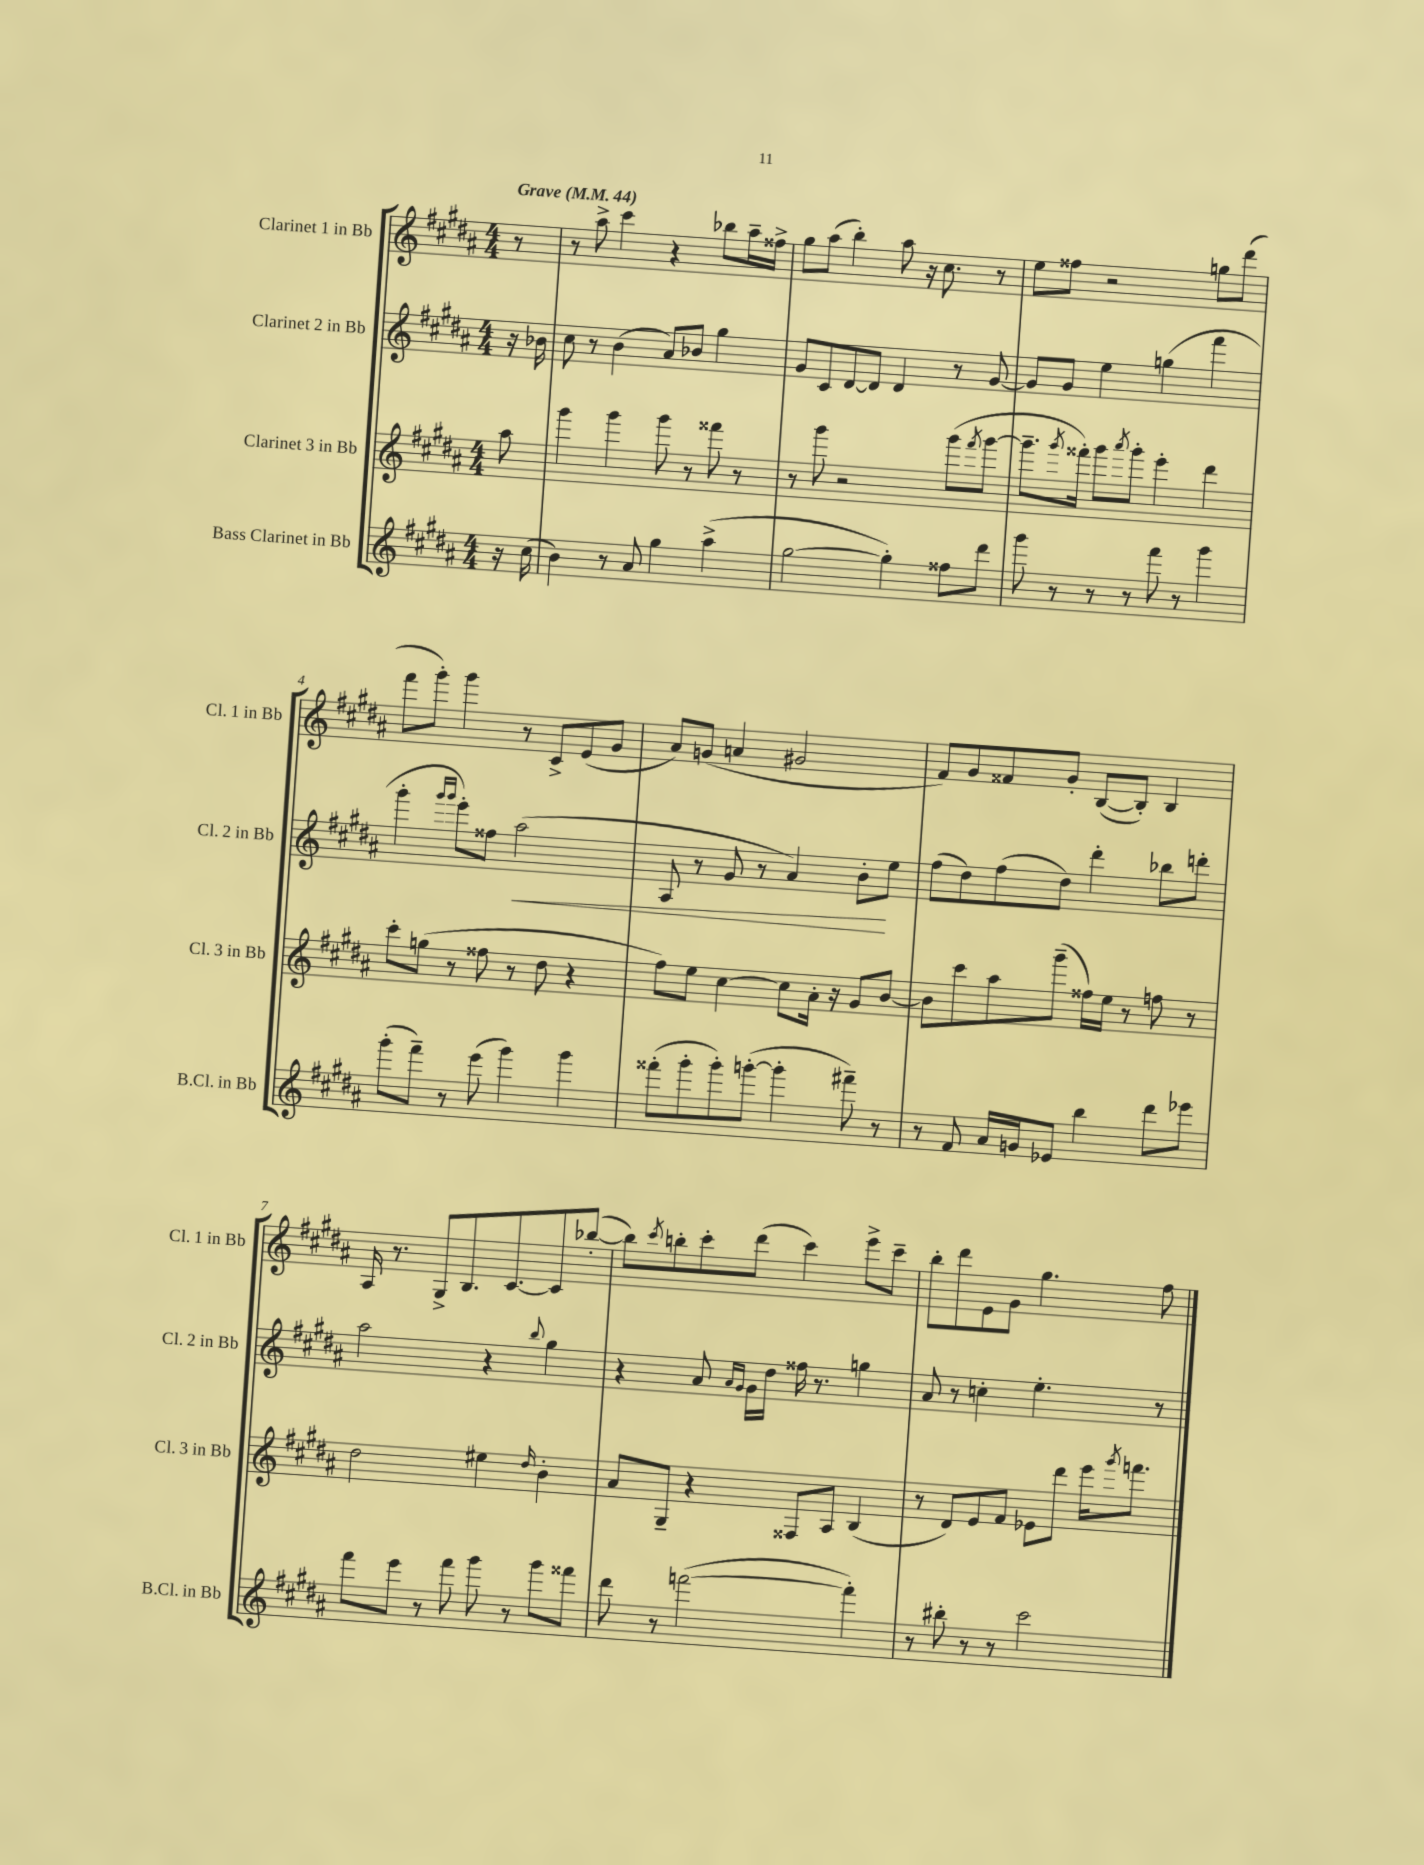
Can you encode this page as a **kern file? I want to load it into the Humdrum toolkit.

**kern	**kern	**kern	**kern
*staff4	*staff3	*staff2	*staff1
*clefG2	*clefG2	*clefG2	*clefG2
*k[f#c#g#d#a#]	*k[f#c#g#d#a#]	*k[f#c#g#d#a#]	*k[f#c#g#d#a#]
*M4/4	*M4/4	*M4/4	*M4/4
*MM44	*MM44	*MM44	*MM44
16r	8aa#	16r	8r
(16cc#	.	16b-	.
=	=	=	=
4b)	4ggg#	8cc#	8r
.	.	8r	8aa#^
8r	4ggg#	(4b	4ccc#
8a#	.	.	.
4gg#	8ggg#	8a#)	4r
.	8r	8b-	.
(4aa#^	8fff##	4gg#	8bb-
.	8r	.	16aa#~
.	.	.	16ff##^
=	=	=	=
[2gg#	8r	8g#	8gg#
.	8ggg#	8c#	(8aa#
.	2r	[8d#	4bb')
.	.	8d#]	.
4gg#'])	.	4d#	8aa#
.	.	.	16r
.	.	.	8.cc#
8ff##	(8ggg#	8r	.
.	8qfff#	.	.
8ddd#	[8ggg#	[8g#	8r
=	=	=	=
8ggg#	8.ggg#~]	8g#]	8ee
8r	.	8g#	8ff##
.	8qggg#	.	.
.	16fff##')	.	.
8r	8ggg#	4ee	2r
.	8qaaa#	.	.
8r	8ggg#'	.	.
8fff#	4eee'	(4gg	.
8r	.	.	.
4ggg#	4ddd#	4fff#	8gg
.	.	.	(8ddd#
=	=	=	=
(8ggg#'	8ccc#'	4ggg#'	8fff#
8fff#~)	(8gg	.	8ggg#')
.	.	16qqggg#	.
.	.	16qqggg#	.
8r	8r	8eee')	4ggg#
(8eee	8ff##	8ff##	.
4ggg#)	8r	(2aa#	8r
.	8dd#	.	8c#^
4ggg#	4r	.	(8e
.	.	.	8g#
=	=	=	=
(8fff##'	8ff#)	8A#	8a#)
8ggg#'	8ee	8r	(8g
8ggg#')	[4cc#	8g#	4a
([8ggg'	.	8r	.
4ggg']	8cc#]	4a#)	2g#
.	16a#'	.	.
.	16r	.	.
8fff#~)	8g#	8b'	.
8r	[8b	8ee	.
=	=	=	=
8r	8b]	(8ff#	8f#)
8f#	8ccc#	8dd#)	8g#
16a#	8aa#	(8ff#	8f##
16g	.	.	.
8e-	(8ggg#~	8dd#)	8g#'
4bb	16ff##)	4ddd#'	([8B
.	16ee	.	.
.	8r	.	8B'])
8ddd#	8ff	8bb-	4B
8eee-	8r	8ddd'	.
=	=	=	=
8fff#	2dd#	2aa#	16A#
.	.	.	8.r
8eee	.	.	.
8r	.	.	8G#^
8fff#	.	.	8.B
8ggg#	4ee#	4r	.
.	.	.	[8.c#
8r	.	.	.
.	16qqdd#	8qqbb	.
8ggg#	4b'	4gg#	8c#]
8fff##	.	.	([8bb-'
=	=	=	=
8ddd#	8a#	4r	8bb-])
.	.	.	8qccc#
8r	8G#~	.	8bb'
([2fff	4r	8a#	8ccc#'
.	.	16qqa#	.
.	.	16qqg#	.
.	.	16g#	(8ddd#
.	.	16dd#	.
.	8F##	16ff##	4ccc#)
.	.	8.r	.
.	8A#	.	.
4fff'])	(4B	4gg	8eee^
.	.	.	8ccc#~
=	=	=	=
8r	8r	8a#	8bb'
8bb#'	8d#)	8r	8ddd#
8r	8e	4cc'	8e
8r	8f#	.	8g#
2ccc#	8e-	4.ee'	4.gg#
.	8ddd#	.	.
.	16eee	.	.
.	8qggg#	.	.
.	8.fff	.	.
.	.	8r	8ff#
==	==	==	==
*-	*-	*-	*-
